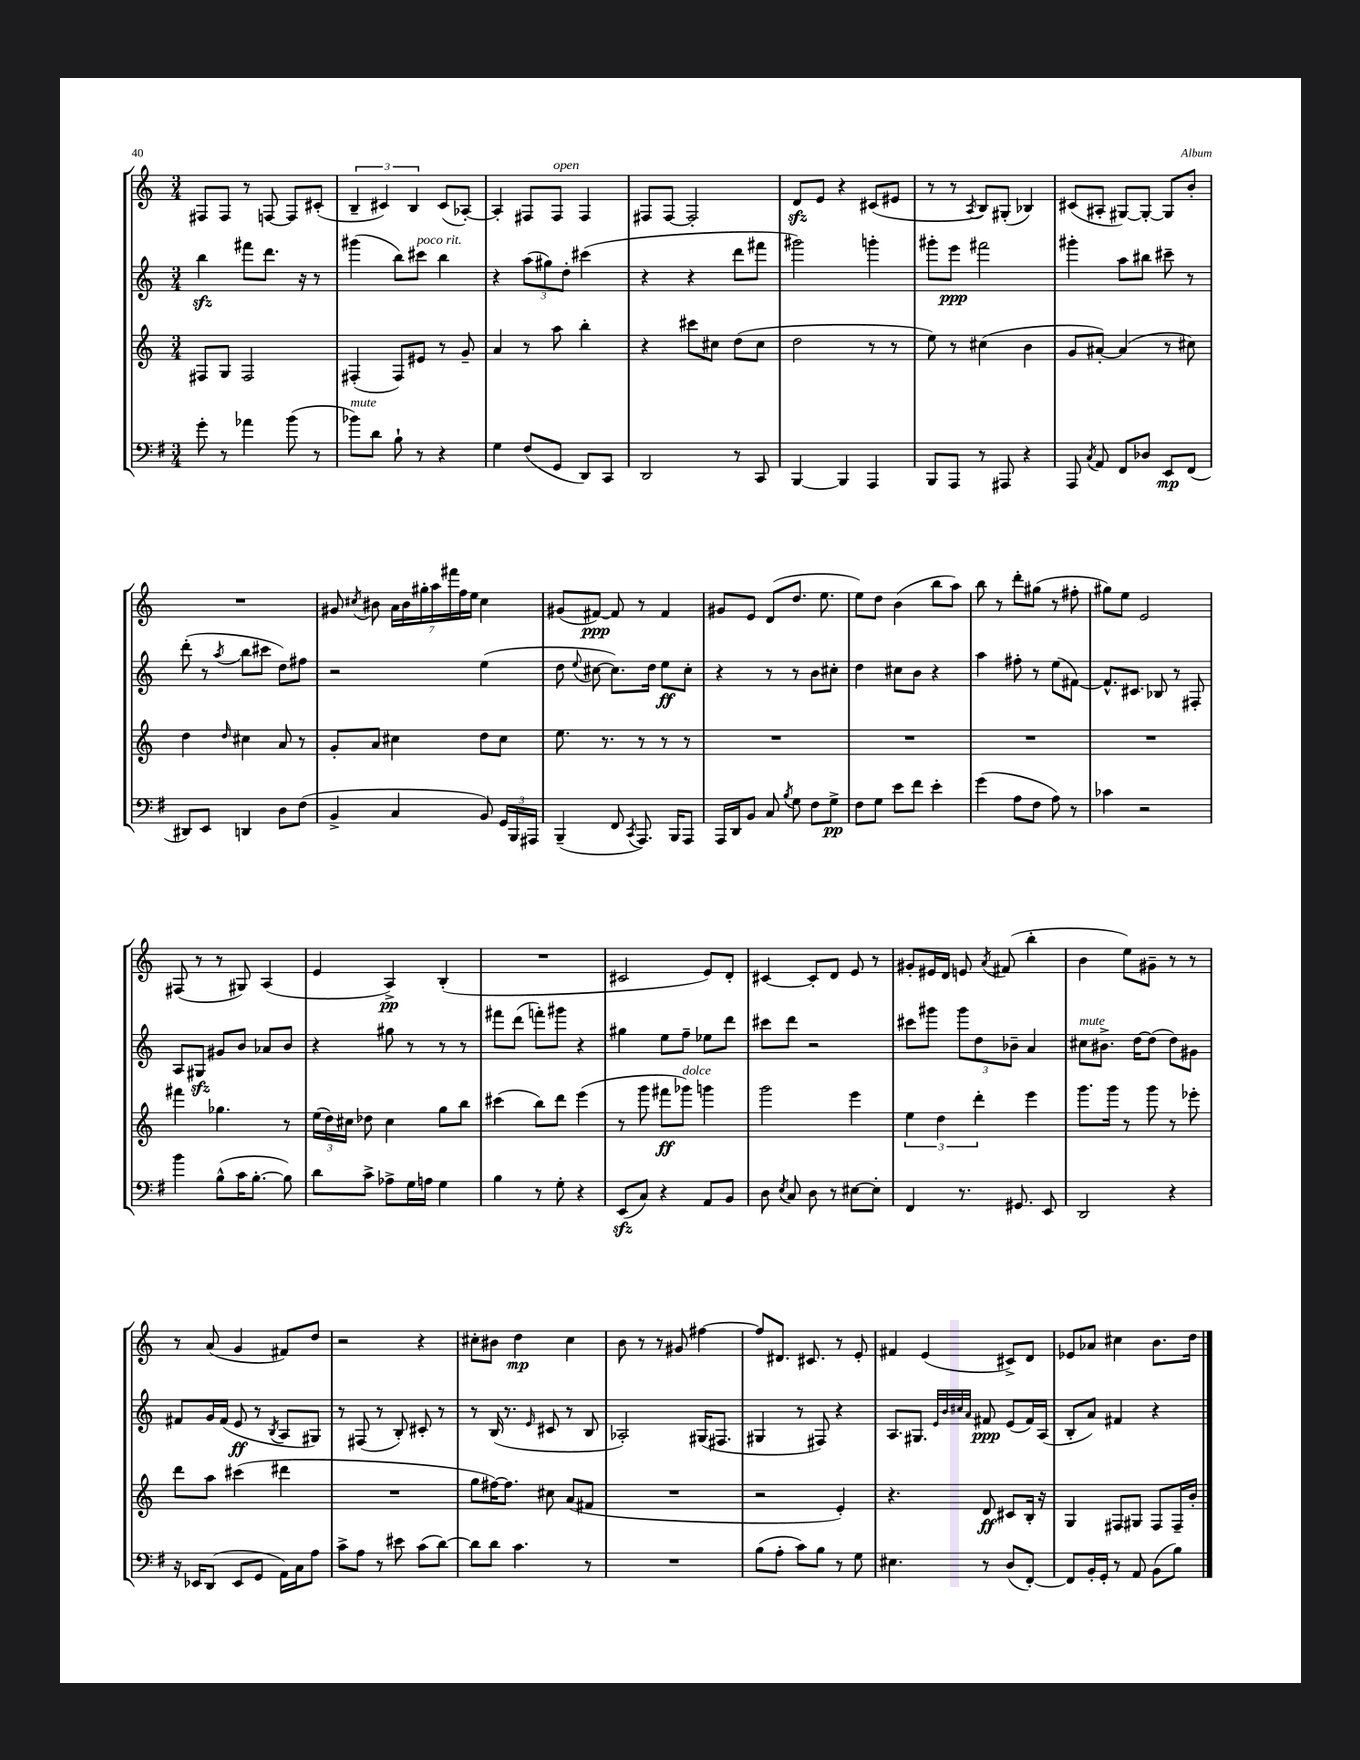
<<
\new StaffGroup <<
\new Staff = "s0" {
    \clef treble \key c \major \numericTimeSignature \time 3/4
    \autoBeamOff fis8[ fis8] r8 f8~ f8[ cis'8]-.( |
    \tuplet 3/2 { b4-- cis'4) b4 } cis'8[( aes8]~-.) |
    aes4-. fis8[ fis8]^\markup { \italic "open" } fis4 |
    fis8[ fis8]~ fis2-. |
    d'8[\sfz e'8] r4 cis'8[( eis'8] |
    r8 r8 \acciaccatura { a8 } b8[) gis8]-.( bes4) |
    cis'8[( ais8]-. gis8[~) gis8]~-. gis8[ b'8]-. |
    R2. |
    gis'8 \acciaccatura { cis''8 } bis'8 \tuplet 7/4 { a'16[ bis'16 gis''16-. a''16 fis'''16 f''16 e''16] } cis''4 |
    gis'8[( fis'8]~\ppp) fis'8 r8 fis'4 |
    gis'8[ e'8] d'8[( d''8.] e''8. |
    e''8[) d''8] b'4( b''8[ a''8]) |
    b''8 r8 d'''8[-. gis''8]( r8 fis''8-. |
    gis''8[) e''8] e'2 |
    fis8( r8 r8 gis8) a4( |
    e'4 a4->\pp) b4-.( |
    R2. |
    cis'2 e'8[) d'8]-. |
    cis'4~ cis'8[-. d'8] e'8 r8 |
    gis'8[-. eis'16 d'16] e'8 \acciaccatura { a'8 } fis'8( b''4-. |
    b'4 e''8[) gis'8]-- r8 r8 |
    r8 a'8( g'4 fis'8[) d''8] |
    r2 r4 |
    cis''8[-. bis'8] d''4\mp cis''4 |
    b'8 r8 r8 gis'8 fis''4~ |
    fis''8[ dis'8.] cis'8. r8 e'8-. |
    fis'4 e'4( cis'8[->) d'8] |
    ees'8[ aes'8] cis''4 b'8.[ d''16] \bar "|." |
}
\new Staff = "s1" {
    \clef treble \key c \major \numericTimeSignature \time 3/4
    \autoBeamOff b''4\sfz fis'''8[ d'''8.] r16 r8 |
    gis'''4( b''8[) cis'''8]^\markup { \italic "poco rit." } b''4 |
    r4 \tuplet 3/2 { a''8[( gis''8) d''8]-. } cis'''4( |
    r4 r4 d'''8[ fis'''8] |
    gis'''2) g'''4-. |
    gis'''8[-. e'''8]\ppp fis'''2 |
    gis'''4-. a''8[ bis''8] cis'''8-- r8 |
    d'''8-.( r8 \acciaccatura { a''8 } b''8[ cis'''8] d''8[) fis''8] |
    r2 e''4( |
    d''8 \appoggiatura { e''8 } cis''8~ cis''8.[) d''16] e''8[\ff cis''8]-. |
    r4 r8 r8 b'8[ cis''8]-. |
    d''4 cis''8[ b'8] r4 |
    a''4 fis''8-. r8 e''8[( fis'8]~) |
    fis'8.[-^ cis'8.] bes8 r8 fis8-. |
    a8[ gis8]\sfz gis'8[ b'8] aes'8[ b'8] |
    r4 gis''8 r8 r8 r8 |
    fis'''8[ d'''8]( f'''8[-.) gis'''8] r4 |
    gis''4 e''8[ f''8]-- ees''8[ d'''8] |
    cis'''8[ d'''8] r2 |
    cis'''8[ gis'''8] \tuplet 3/2 { gis'''8[ d''8 bes'8]-- } a'4 |
    cis''8[^\markup { \italic "mute" } bis'8.]-> d''16[~ d''8]( d''8[) gis'8] |
    fis'8[ g'16 fis'16]( e'8\ff r8 \acciaccatura { b8 } a8[ gis8]) |
    r8 fis8( r8 b8-.) cis'8-. r8 |
    r8 b16( r8. \grace { e'16 } cis'8 r8 b8 |
    aes2-.) gis16[( fis8.] |
    gis4 r8 fis8) r4 |
    a8.[ gis8.] \grace { e'32[ b'32 cis''32 a'32] } fis'8\ppp e'8[( fis'16) a16]( |
    b8[-. a'8]) fis'4 r4 \bar "|." |
}
\new Staff = "s2" {
    \clef treble \key c \major \numericTimeSignature \time 3/4
    \autoBeamOff fis8[ g8] fis2 |
    fis4-.( fis8[) eis'8] r8 g'8-- |
    a'4 r8 a''8 b''4-. |
    r4 cis'''8[ cis''8] d''8[( cis''8] |
    d''2 r8 r8 |
    e''8) r8 cis''4( b'4 |
    g'8[ ais'8]~-.) ais'4( r8 cis''8) |
    d''4 \grace { d''16 } cis''4 a'8 r8 |
    g'8[-. a'8] cis''4 d''8[ cis''8] |
    e''8. r8. r8 r8 r8 |
    R2. |
    R2. |
    R2. |
    R2. |
    fis'''4 ges''4. r8 |
    \tuplet 3/2 { e''16[( d''16) cis''16] } des''8 cis''4 g''8[ b''8] |
    cis'''4( b''8[) d'''8] e'''4( |
    r8 g'''8 fis'''8[\ff ges'''8]^\markup { \italic "dolce" }) g'''4 |
    g'''2 e'''4 |
    \tuplet 3/2 { e''4 d''4 d'''4-. } e'''4 |
    g'''8.[ g'''16] r8 g'''8 r8 ees'''8-. |
    d'''8[ a''8] cis'''4( dis'''4 |
    R2. |
    g''8[ fis''16~) fis''8.] cis''8 a'8[( fis'8] |
    R2. |
    r2 e'4-.) |
    r4. d'8\ff cis'8[ b16]-. r16 |
    g4 fis8[ gis8] fis8[ fis16-- b'16]-. \bar "|." |
}
\new Staff = "s3" {
    \clef bass \key g \major \numericTimeSignature \time 3/4
    \autoBeamOff g'8-. r8 aes'4 b'8( r8 |
    bes'8[^\markup { \italic "mute" }) d'8] b8-! r8 r4 |
    g4 fis8[( g,8] d,8[) c,8] |
    d,2 r8 c,8 |
    b,,4~ b,,4 a,,4 |
    b,,8[ a,,8] r8 ais,,8 r4 |
    a,,8 \acciaccatura { c8 } a,8 fis,8[ des8] e,8[\mp fis,8]( |
    dis,8[) e,8] d,4 d8[ fis8]( |
    b,4-> c4 b,8) \tuplet 3/2 { g,16[ b,,16 ais,,16] } |
    b,,4--( fis,8 \acciaccatura { c,8 } a,,8.) b,,16[ a,,8] |
    a,,16[ d,16 b,8] c8 \acciaccatura { b8 } g8 fis8[ g8]->\pp |
    fis8[ g8] e'8[ fis'8] e'4-. |
    g'4( a8[ fis8] a8) r8 |
    ces'4 r2 |
    b'4 b8[-^( c'16 b8.]~-. b8) |
    d'8[ c'8]-> aes8[-> g16 a16] g4 |
    b4 r8 g8-. r4 |
    e,8[\sfz( c8]) r4 a,8[ b,8] |
    d8 \acciaccatura { e8 } c8 d8 r8 eis8[~ eis8]-. |
    fis,4 r8. gis,8. e,8 |
    d,2 r4 |
    r16 ees,16[ d,8]( ees,8[ g,8] a,16[) c16 a8] |
    c'8[-> a8] r8 eis'8 c'8[( d'8]~) |
    d'8[ d'8] c'4. r8 |
    R2. |
    b8[( a8]-. c'8[) b8] r8 g8 |
    eis4. r8 d8[( fis,8]~-.) |
    fis,8[ b,16-. g,16]-. r8 a,8 b,8[( b8]) \bar "|." |
}
>>
>>
\layout { \context { \Score \remove "Bar_number_engraver" } }
